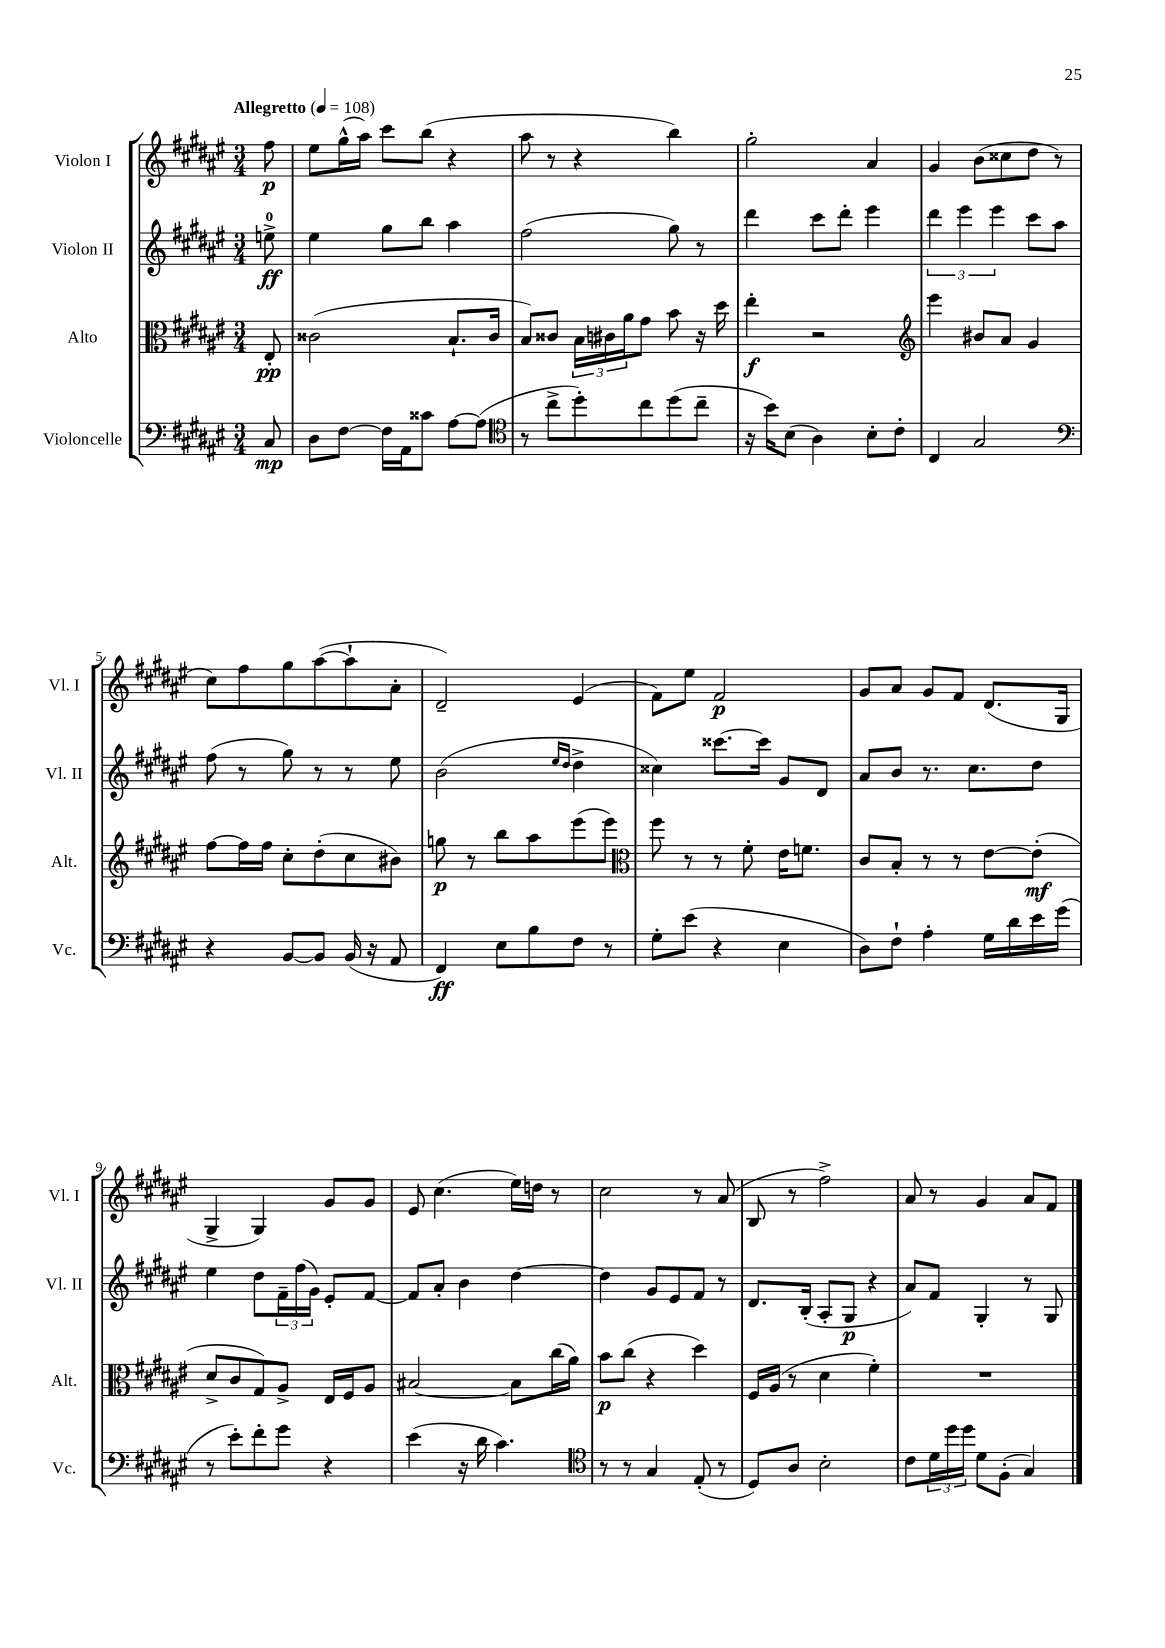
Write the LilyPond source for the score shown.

<<
\new StaffGroup <<
\new Staff = "s0" \with { instrumentName = "Violon I" shortInstrumentName = "Vl. I" } {
    \clef treble \key fis \major \numericTimeSignature \time 3/4 \partial 8 \tempo "Allegretto" 4 = 108
    fis''8\p |
    eis''8 gis''16-^( ais''16) cis'''8 b''8( r4 |
    ais''8 r8 r4 b''4) |
    gis''2-. ais'4 |
    gis'4 b'8( cisis''8 dis''8 r8 |
    cis''8) fis''8 gis''8 ais''8~( ais''8-! ais'8-. |
    dis'2--) eis'4( |
    fis'8) eis''8 fis'2\p |
    gis'8 ais'8 gis'8 fis'8 dis'8.( gis16 |
    gis4-> gis4) gis'8 gis'8 |
    eis'8 cis''4.( eis''16) d''16 r8 |
    cis''2 r8 ais'8( |
    b8 r8 fis''2->) |
    ais'8 r8 gis'4 ais'8 fis'8 \bar "|." |
}
\new Staff = "s1" \with { instrumentName = "Violon II" shortInstrumentName = "Vl. II" } {
    \clef treble \key fis \major \numericTimeSignature \time 3/4 \partial 8
    e''8-0->\ff |
    eis''4 gis''8 b''8 ais''4 |
    fis''2( gis''8) r8 |
    dis'''4 cis'''8 dis'''8-. eis'''4 |
    \tuplet 3/2 { dis'''4 eis'''4 eis'''4 } cis'''8 ais''8 |
    fis''8( r8 gis''8) r8 r8 eis''8 |
    b'2( \grace { eis''16 dis''16 } dis''4-> |
    cisis''4) cisis'''8.~ cisis'''16 gis'8 dis'8 |
    ais'8 b'8 r8. cis''8. dis''8 |
    eis''4 dis''8 \tuplet 3/2 { fis'16-- fis''16( gis'16) } eis'8-. fis'8~ |
    fis'8 ais'8-. b'4 dis''4~ |
    dis''4 gis'8 eis'8 fis'8 r8 |
    dis'8. b16-.( ais8-. gis8\p r4 |
    ais'8) fis'8 gis4-. r8 gis8 \bar "|." |
}
\new Staff = "s2" \with { instrumentName = "Alto" shortInstrumentName = "Alt." } {
    \clef alto \key fis \major \numericTimeSignature \time 3/4 \partial 8
    eis8-.\pp |
    cisis'2( b8.-! cisis'16 |
    b8) cisis'8 \tuplet 3/2 { b16 cis'16 ais'16 } gis'8 b'8 r16 dis''16 |
    eis''4-.\f r2 |
    \clef treble eis'''4 bis'8 ais'8 gis'4 |
    fis''8~ fis''16 fis''16 cis''8-. dis''8-.( cis''8 bis'8) |
    g''8\p r8 b''8 ais''8 eis'''8( eis'''8) |
    \clef alto fis''8 r8 r8 fis'8-. eis'16 f'8. |
    cis'8 b8-. r8 r8 eis'8~ eis'8-.\mf( |
    dis'8-> cis'8 gis8) ais8-> eis16 fis16 ais8 |
    bis2~ bis8 cis''16( ais'16) |
    b'8\p cis''8( r4 dis''4) |
    fis16 ais16( r8 dis'4 fis'4-.) |
    R2. \bar "|." |
}
\new Staff = "s3" \with { instrumentName = "Violoncelle" shortInstrumentName = "Vc." } {
    \clef bass \key fis \major \numericTimeSignature \time 3/4 \partial 8
    cis8\mp |
    dis8 fis8~ fis16 ais,16 cisis'8 ais8~ ais8( |
    \clef tenor r8 cis''8-> dis''8-.) cis''8 dis''8( cis''8-- |
    r16 b'16) b8( ais4) b8-. cis'8-. |
    cis4 gis2 |
    \clef bass r4 b,8~ b,8 b,16( r16 ais,8 |
    fis,4\ff) eis8 b8 fis8 r8 |
    gis8-. eis'8( r4 eis4 |
    dis8) fis8-! ais4-. gis16 dis'16 eis'16 gis'16( |
    r8 eis'8-.) fis'8-. gis'8 r4 |
    eis'4( r16 dis'16 cis'4.) |
    \clef tenor r8 r8 gis4 eis8-.( r8 |
    dis8) ais8 b2-. |
    cis'8 \tuplet 3/2 { dis'16 dis''16 dis''16 } dis'8 fis8-.( gis4) \bar "|." |
}
>>
>>
